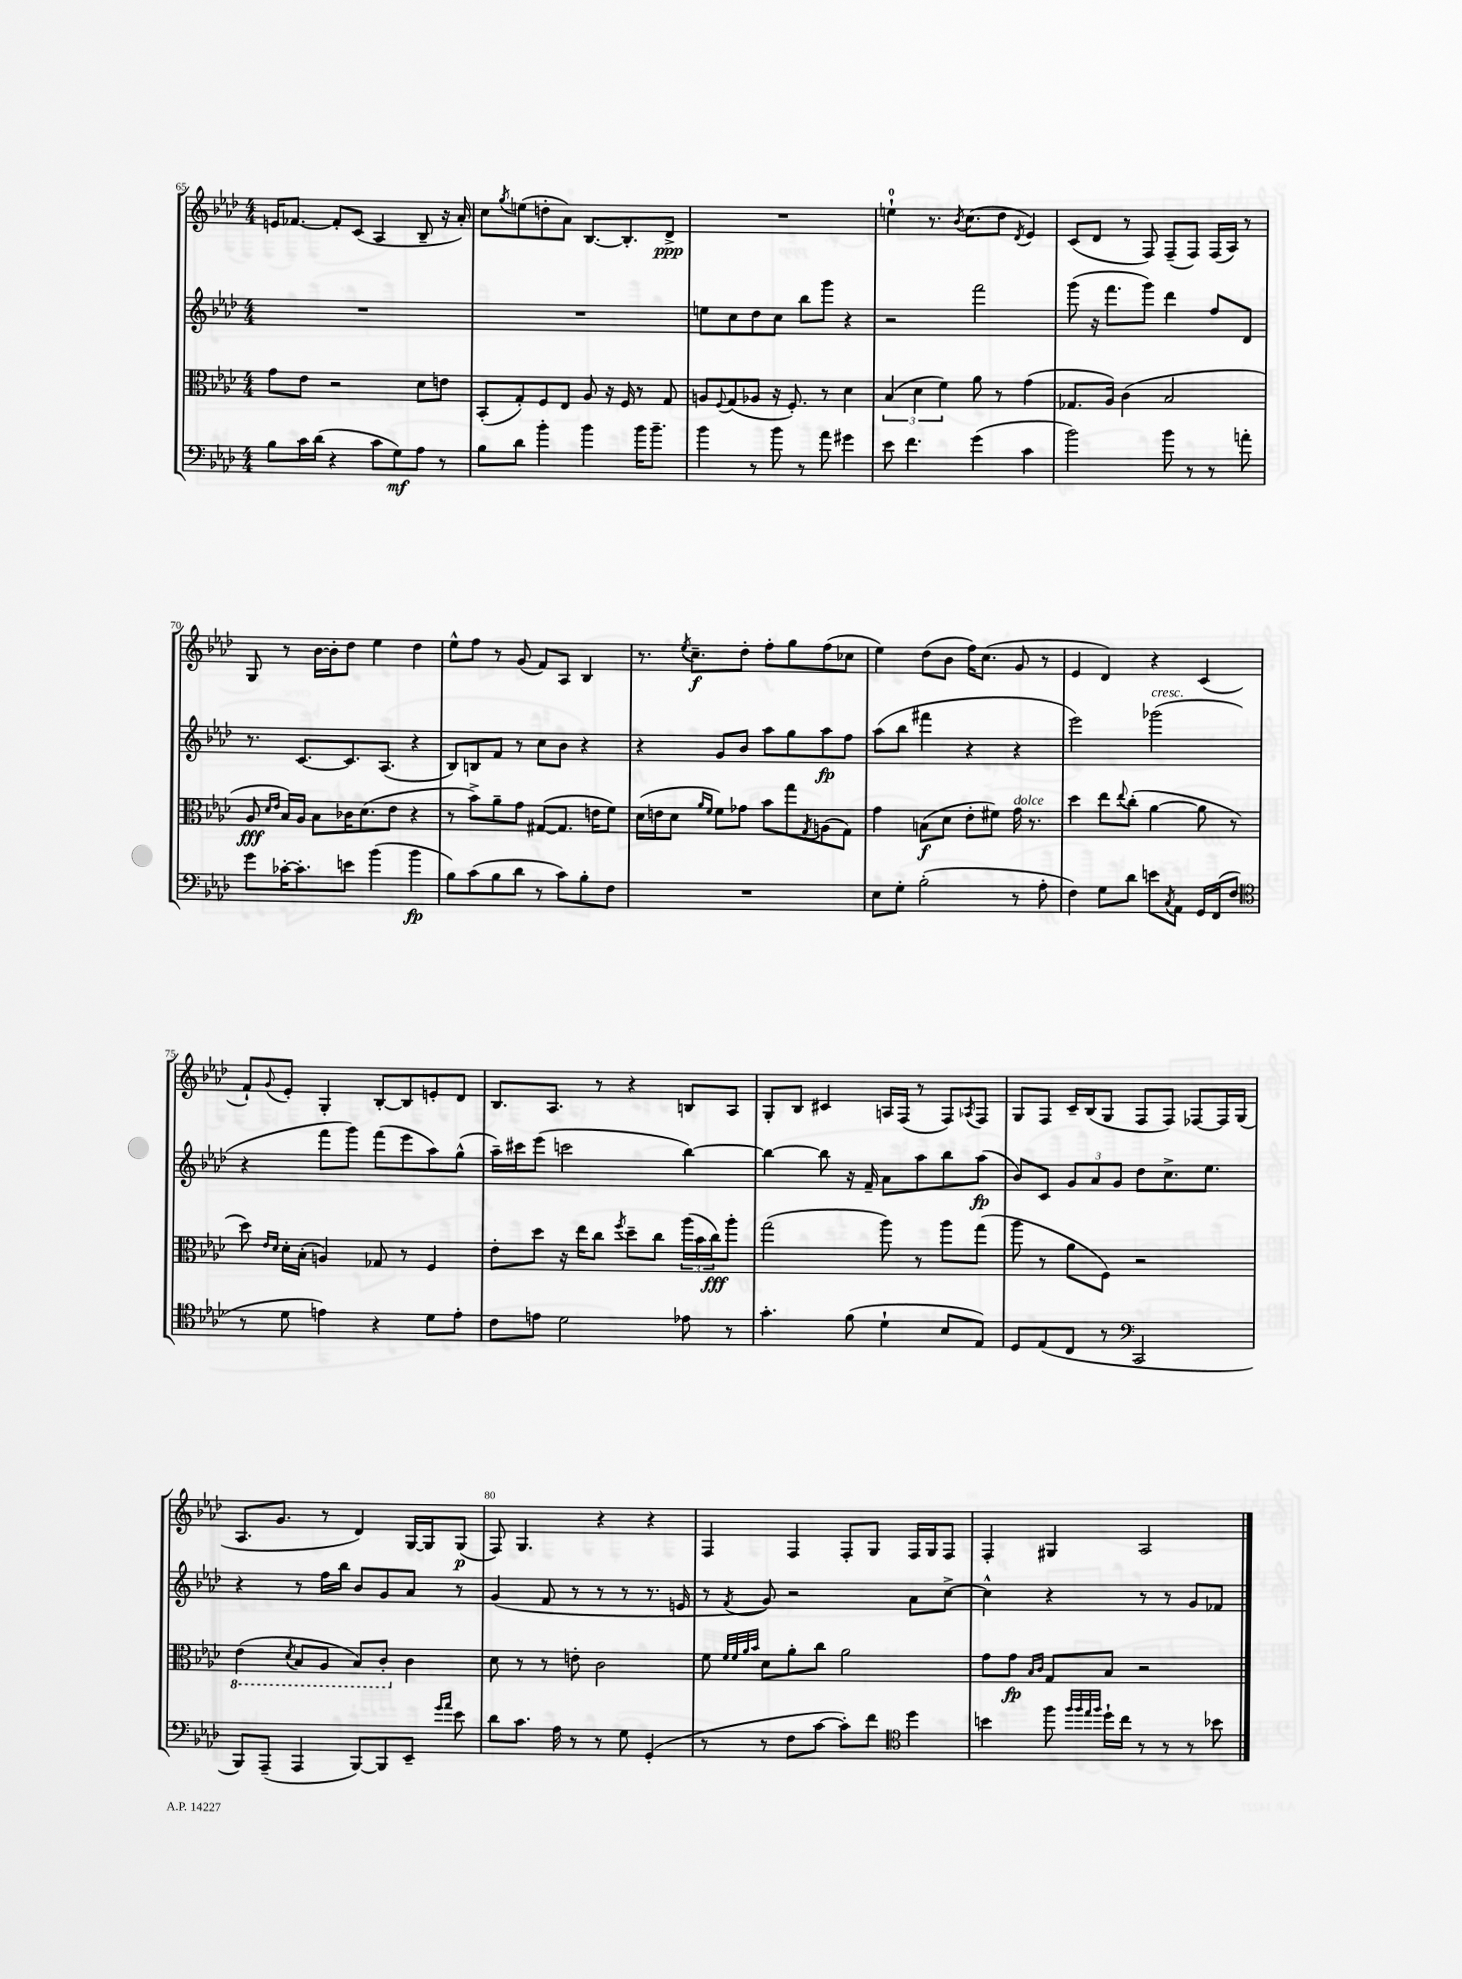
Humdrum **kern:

**kern	**kern	**kern	**kern
*staff4	*staff3	*staff2	*staff1
*clefF4	*clefC3	*clefG2	*clefG2
*k[b-e-a-d-]	*k[b-e-a-d-]	*k[b-e-a-d-]	*k[b-e-a-d-]
*M4/4	*M4/4	*M4/4	*M4/4
8B-	8g	1r	16e
.	.	.	[8.f-
16c	8e-	.	.
(16d-	.	.	.
4r	2r	.	8f-']
.	.	.	(8c
8c	.	.	4A-
8G)	.	.	.
8A-	8d-	.	8B-~
8r	8e	.	16r
.	.	.	16a-')
=	=	=	=
8B-	(8BB-'	1r	8cc
.	.	.	8qgg
8d-	8G')	.	(8ee
4b-'	8F	.	8dd'
.	8E-	.	8a-)
4b-	8A-	.	[8.B-
.	16r	.	.
.	16F	.	8.B-']
16b-	8r	.	.
8.b-~	.	.	.
.	8G	.	8d-^
=	=	=	=
4b-	8A	8ee	1r
.	8qqF	.	.
.	(8G	8cc	.
8r	8A-	8dd-	.
8b-	16r	8cc	.
.	8.F')	.	.
8r	.	8bb-	.
8a-	8r	8ggg	.
4g#	4d-	4r	.
=	=	=	=
8e-	(6B-	2r	4ee`
4.f	.	.	.
.	6d-	.	.
.	.	.	8.r
.	6f)	.	.
.	.	.	8qb-
.	.	.	(8.cc
(4g	8a-	2fff	.
.	8r	.	8dd-
.	.	.	8qd-
4c	(4g	.	4e-)
=	=	=	=
2b-)	8.G-	(8ggg	(8c
.	.	16r	8d-
.	16A-)	8.fff	.
.	(4c	.	8r
.	.	8ggg)	8F)
8b-	2B-	4ddd-	(8F~
8r	.	.	8F)
8r	.	8ff	(16F
.	.	.	16A-)
8a'	.	8d-	8r
=	=	=	=
8g	8A-	8.r	8G
.	16qqd-	.	.
.	16qqe-	.	.
[16c-'	16B-)	.	8r
8.c-']	16A-	[8.c	.
.	8B-	.	[16b-
.	.	.	16b-']
8e	16c-	8.c]	8dd-
.	(8.d-	.	.
(4b-	.	.	4ee-
.	.	(8.A-	.
.	8e-	.	.
4b-	4r	4r	4dd-
=	=	=	=
8B-)	8r	8B-)	8ee-^^
(8c	8b-^)	8B	8ff
8B-	8a-~	8f	8r
8d-	8g	8r	(8g
8r	([8G#	8cc	8f)
8c)	8.G#]	8b-	8A-
8B-'	.	4r	4B-
.	16e	.	.
8F	8f)	.	.
=	=	=	=
1r	(16d-	4r	8.r
.	16e	.	.
.	8d-	.	.
.	.	.	8qee-
.	.	.	8.cc~
.	16qqa-	.	.
.	16qqf	.	.
.	8f)	8g	.
.	8g-	8b-	8dd-'
.	8b-	8aa-	8ff'
.	8gg	8gg	8gg
.	8qG	.	.
.	(8A	8aa-	(8ff
.	8G)	8ff	8cc-
=	=	=	=
8E-	4g	(8aa-	4ee-)
8G'	.	8bb-	.
(2B-'	(8B	4fff#	(8dd-
.	8d-	.	8b-
.	8e-'	4r	16ff)
.	.	.	(8.cc
.	8f#)	.	.
8r	16g	4r	8g
.	8.r	.	.
8A-'	.	.	8r
=	=	=	=
4F)	4dd-	2eee-)	4e-
8G	8ee-	.	4d-)
.	8qqee-	.	.
8d-	(8cc'	.	.
8e	[4a-	(2ggg-	4r
8qC	.	.	.
8AA-	.	.	.
16GG	8a-]	.	(4c
(16FF	.	.	.
8F	8r	.	.
=	=	=	=
*clefC4	*	*	*
8r	8dd-)	4r	8f`)
.	16qqe-	.	.
.	16qqd-	.	8qqg
8d-	16d-'	.	8e-'
.	(16B-'	.	.
4e)	4A)	8fff	4G'
.	.	8ggg)	.
4r	8G-	(8fff	[8B-'
.	8r	8eee-	8B-]
8d-	4F	8aa-)	8e'
8e'	.	(8gg^^	8d-
=	=	=	=
8c	8e-'	16aa-~)	8.B-
.	.	16ccc#	.
8e	8dd-	(8eee-	.
.	.	.	8.A-
2d-	16r	2ccc	.
.	16ee-	.	.
.	8cc	.	8r
.	8qff	.	.
.	8dd-~	.	4r
.	8cc	.	.
8e-	(24aa-	[4bb-)	8B
.	24b-	.	.
.	24cc)	.	.
8r	8aa-'	.	8A-
=	=	=	=
4.g'	(2gg	4bb-_	8G'
.	.	.	8B-
.	.	8bb-]	4c#
(8f	.	16r	.
.	.	16f~	.
4d-`	8aa-)	8a-	16A
.	.	.	(16F
.	8r	8aa-	8r
8B-	8aa-	8bb-	8F)
.	.	.	8qA-
8E-)	(8gg	(8aa-	8F
=	=	=	=
8D-	8aa-	8b-)	8G
(8E-	8r	8c	8F
8C	8a-	12g	16c~
.	.	.	(16B-
.	.	12a-	.
8r	8F)	.	8G
.	.	12g	.
*clefF4	*	*	*
2CC	2r	8dd-	8F
.	.	8.cc^	8F)
.	.	.	[8F-
.	.	8.ee-	.
.	.	.	16F-]
.	.	.	(16G
=	=	=	=
8BBB-)	(4E-	4r	8.A-
(8AAA-~	.	.	.
.	.	.	8.g
.	8qD-	.	.
4AAA-	8BB-	8r	.
.	8AA-	16ff	8r
.	.	16bb-	.
[8BBB-)	8BB-)	8b-	4d-)
8BBB-]	8C'	8g	.
8EE-~	4c	8a-	[16G
.	.	.	16G]
16qqg	.	.	.
16qqa-	.	.	.
8e-	.	8r	(8G
=	=	=	=
8d-	8d-	(4g	8F)
8.c	8r	.	4.G
.	8r	8f	.
16A-	.	.	.
8r	8e'	8r	.
8r	2c	8r	4r
8G	.	8r	.
(4GG'	.	8.r	4r
.	.	16e	.
=	=	=	=
8r	8f	8r	4F
.	32qqf	.	.
.	32qqf	.	.
.	32qqa-	.	.
.	32qqb-	8qf	.
8r	8d-	8g)	.
8F	8a-'	2r	4F
[8c	8cc	.	.
8c'])	2a-	.	8F'
8f	.	.	8G
*clefC4	*	*	*
4dd-	.	8a-	16F
.	.	.	16G
.	.	[8cc^	8F
=	=	=	=
4b	8g	4cc^^]	4F'
.	8g	.	.
.	16qqB-	.	.
.	16qqc	.	.
8ff	8G	4r	4G#
32qqff	.	.	.
32qqff	.	.	.
32qqee-	.	.	.
32qqff	.	.	.
16dd-`	8B-	.	.
16cc	.	.	.
8r	2r	8r	2A-
8r	.	8r	.
8r	.	8g	.
8b-	.	8f-	.
==	==	==	==
*-	*-	*-	*-
